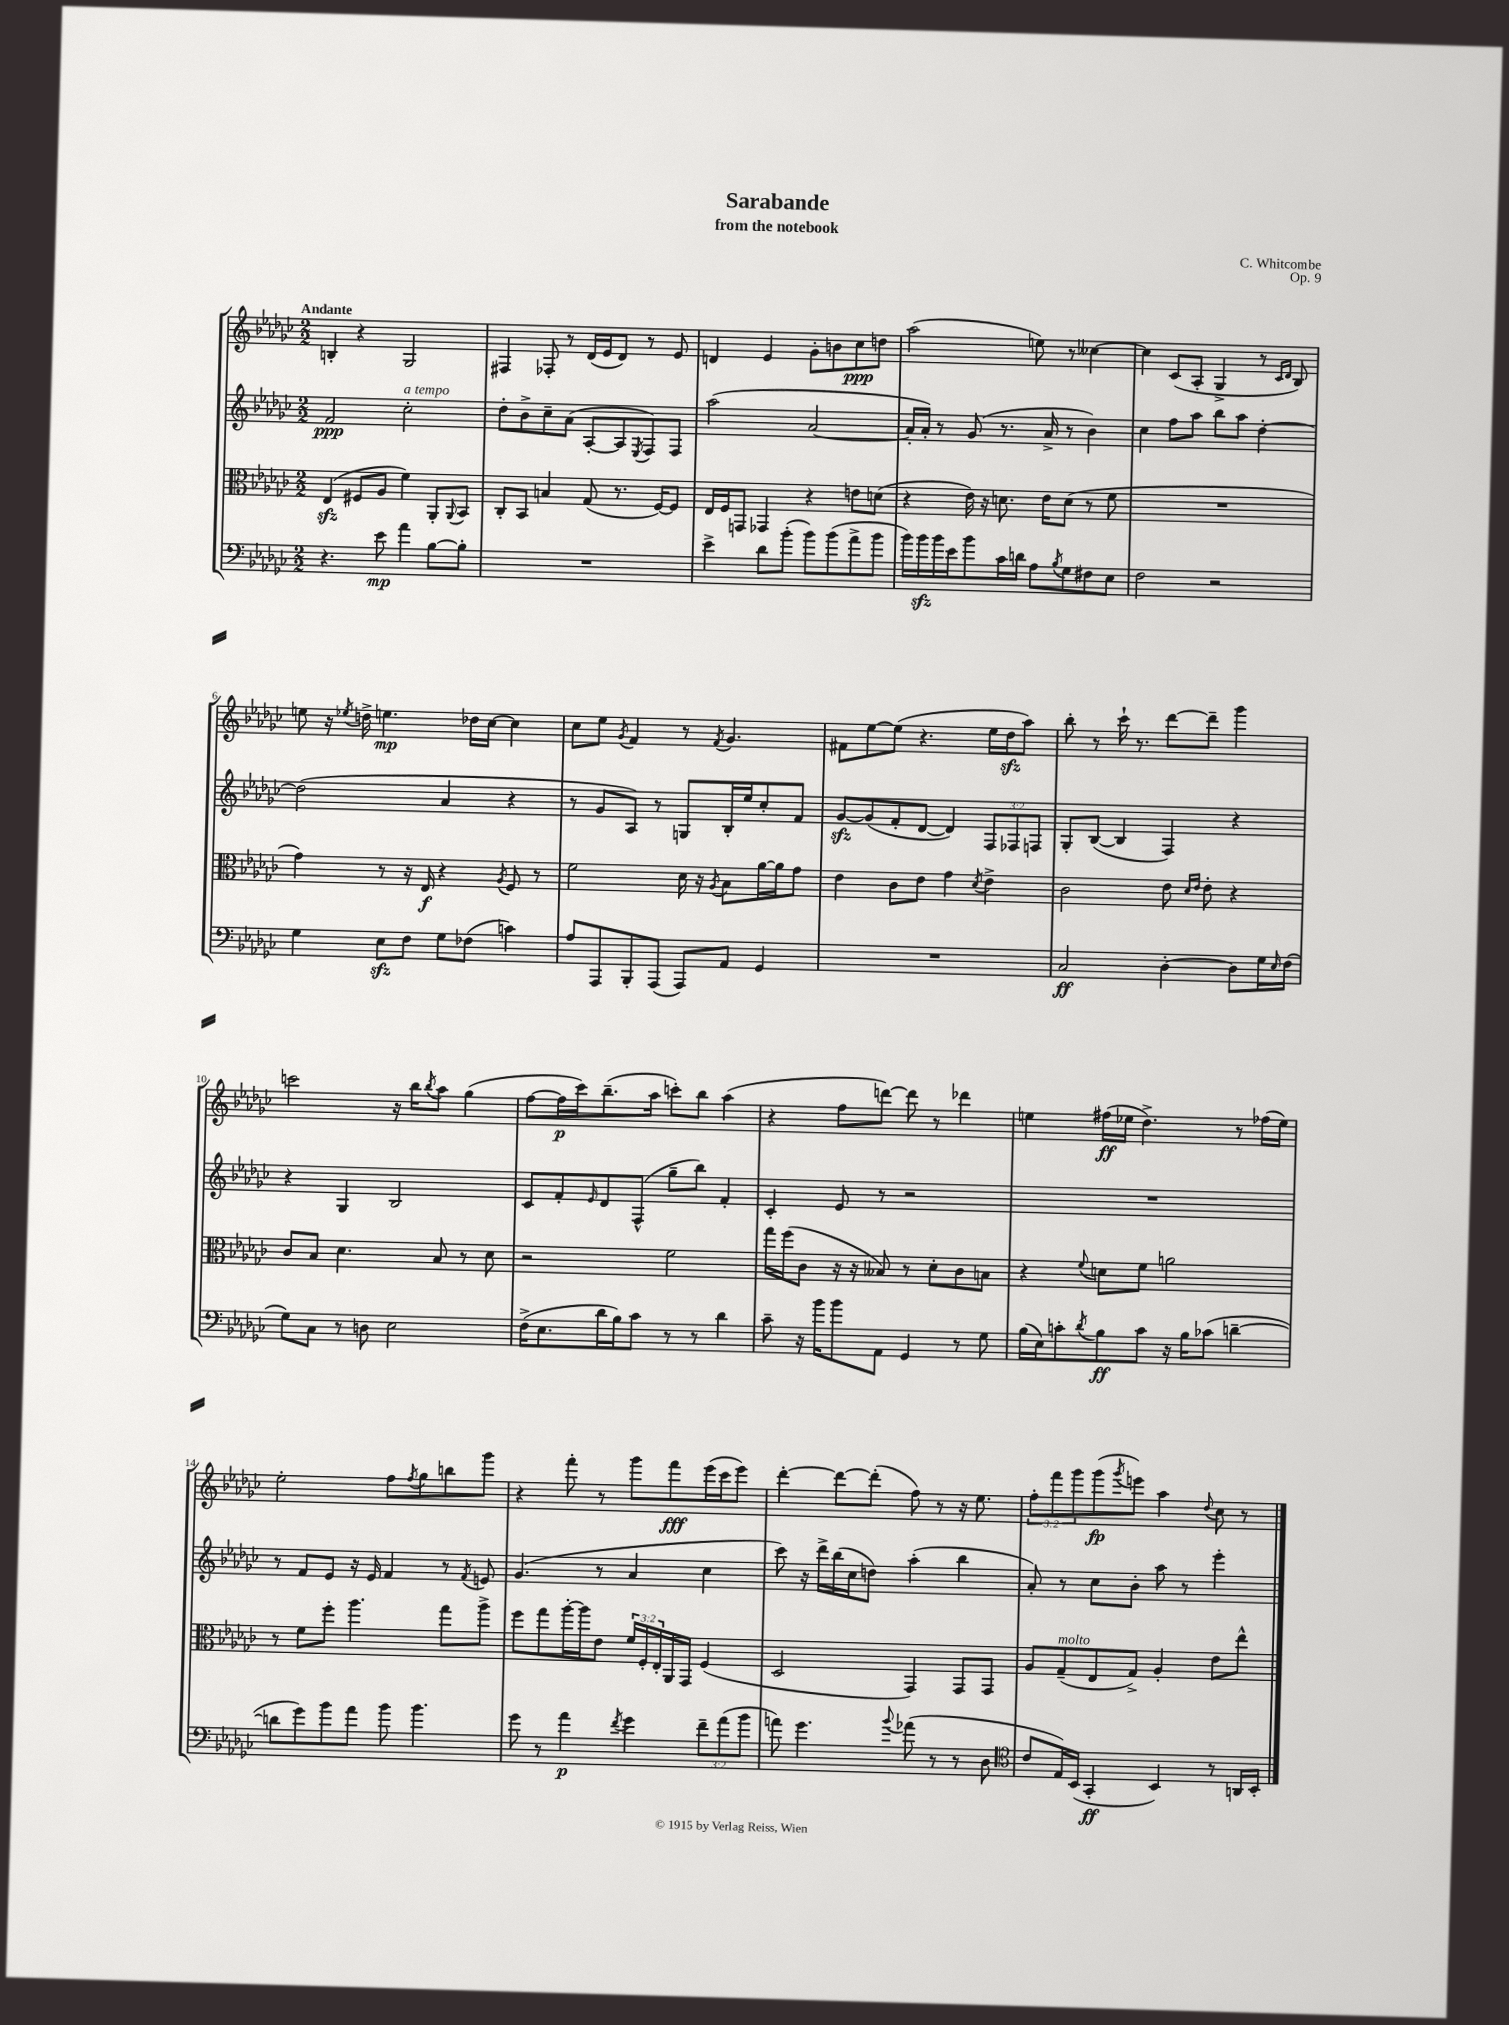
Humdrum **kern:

**kern	**dynam	**kern	**dynam	**kern	**dynam	**kern	**dynam
*part4	*part4	*part3	*part3	*part2	*part2	*part1	*part1
*staff4	*staff4	*staff3	*staff3	*staff2	*staff2	*staff1	*staff1
*clefF4	*	*clefC3	*	*clefG2	*	*clefG2	*
*k[b-e-a-d-g-c-]	*	*k[b-e-a-d-g-c-]	*	*k[b-e-a-d-g-c-]	*	*k[b-e-a-d-g-c-]	*
*M2/2	*	*M2/2	*	*M2/2	*	*M2/2	*
=1	=1	=1	=1	=1	=1	=1	=1
!	!	!	!	!	!	!LO:TX:a:B:t=Andante	!
4.r	.	(4E-zz/	.	2f/	ppp	4Bn'/	.
.	.	8F#X/L	.	.	.	4r	.
8e-\	mp	8A-/J	.	.	.	.	.
!	!	!	!	!LO:TX:a:i:t=a tempo	!	!	!
4a-\	.	4f\)	.	2cc-'\	.	2G-/	.
[8B-\L	.	8AA-'/L	.	.	.	.	.
.	.	8qqAA-/	.	.	.	.	.
8B-'\J]	.	8BB-/J	.	.	.	.	.
=2	=2	=2	=2	=2	=2	=2	=2
1r	.	8C-'/L	.	8dd-'\L	.	4F#X/	.
.	.	8BB-/J	.	8b-^\	.	.	.
.	.	4Bn/	.	8cc-~\	.	8F-X'/	.
.	.	.	.	(8a-\J	.	8r	.
.	.	(8G-/	.	[8A-'/L	.	(16d-/LL	.
.	.	.	.	.	.	16e-/J	.
.	.	8.r	.	8A-/]	.	8d-/J)	.
.	.	.	.	8qE-/	.	.	.
.	.	.	.	8F/)	.	8r	.
.	.	[16F/KL)	.	.	.	.	.
.	.	8F/J]	.	8F/J	.	8e-/	.
=3	=3	=3	=3	=3	=3	=3	=3
4e-^\	.	16E-/LL	.	(2aa-\	.	4dn/	.
.	.	16F/J	.	.	.	.	.
.	.	8GGn/J	.	.	.	.	.
8d-\L	.	4GG-X/	.	.	.	4e-/	.
(8b-'\J	.	.	.	.	.	.	.
8b-\L)	.	4r	.	[2a-/	.	8g-'\L	.
(8b-\	.	.	.	.	.	8bn\	.
8a-^\	.	8en\L	.	.	.	8cc-\	ppp
8b-\J	.	(8dn\J	.	.	.	8ddn\J	.
=4	=4	=4	=4	=4	=4	=4	=4
16b-\LL)	.	4r	.	16a-'/LL]	.	(2aa-\	.
16b-zz\	.	.	.	16a-'/JJ)	.	.	.
16b-\	.	.	.	8r	.	.	.
16e-\J	.	.	.	.	.	.	.
8b-\	.	16e-\)	.	(8g-/	.	.	.
.	.	16r	.	.	.	.	.
16c-\L	.	8.dn\	.	8.r	.	.	.
16dn\JJ	.	.	.	.	.	.	.
8A-\L	.	.	.	.	.	8een\)	.
.	.	16e-\KL	.	16a-^/	.	.	.
8qB-/	.	.	.	.	.	.	.
8G-\	.	(8d\J	.	8r	.	8r	.
8F#X\	.	8r	.	4b-\)	.	[4cc--X\	.
8E-\J	.	8f\	.	.	.	.	.
=5	=5	=5	=5	=5	=5	=5	=5
2F\	.	1r	.	4cc-\	.	4cc--\]	.
.	.	.	.	8ff\L	.	(8c-/L	.
.	.	.	.	8aa-\J	.	8A-'/J	.
2r	.	.	.	8bb-\L	.	4G-^/	.
.	.	.	.	8aa-\J	.	.	.
.	.	.	.	[4dd-'\	.	8r	.
.	.	.	.	.	.	16qqc-/LL	.
.	.	.	.	.	.	16qqd-/JJ	.
.	.	.	.	.	.	8B-/)	.
!!LO:LB:g=z
=6	=6	=6	=6	=6	=6	=6	=6
4G-\	.	4g-\)	.	(2dd-\]	.	8een\	.
.	.	.	.	.	.	16r	.
.	.	.	.	.	.	8qee-X/	.
.	.	.	.	.	.	16ddn^\	.
8E-zz\L	.	8r	.	.	.	4.een\	mp
8F\J	.	16r	.	.	.	.	.
.	.	16E-/	f	.	.	.	.
8G-\L	.	4r	.	4a-/	.	.	.
(8F-X\J	.	.	.	.	.	16dd-X\LL	.
.	.	.	.	.	.	[16cc-\JJ	.
.	.	8qA-/	.	.	.	.	.
4cn\)	.	8F/	.	4r	.	4cc-\]	.
.	.	8r	.	.	.	.	.
=7	=7	=7	=7	=7	=7	=7	=7
8A-/L	.	2f\	.	8r	.	8cc-\L	.
8AAA-/	.	.	.	8g-/L	.	8ee-\J	.
.	.	.	.	.	.	8qg-/	.
8BBB-'/	.	.	.	8A-/J)	.	4f/	.
(8AAA-/J	.	.	.	8r	.	.	.
8AAA-/L)	.	16d-\	.	8Gn/L	.	8r	.
.	.	16r	.	.	.	.	.
.	.	8qA-/	.	.	.	8qf/	.
8AA-/J	.	8B-\L	.	16B-'/L	.	4.g-/	.
.	.	.	.	16ee-/J	.	.	.
4GG-/	.	[16a-\L	.	8cc-'/	.	.	.
.	.	16a-\J]	.	.	.	.	.
.	.	8g-\J	.	8f/J	.	.	.
=8	=8	=8	=8	=8	=8	=8	=8
1r	.	4e-\	.	[8g-zz/L	.	8f#X\L	.
.	.	.	.	(8g-/]	.	[8ee-\	.
.	.	8c-\L	.	8f'/	.	(8ee-\J]	.
.	.	8e-\J	.	[8d-/J	.	4.r	.
.	.	4g-\	.	4d-/])	.	.	.
.	.	8qd-/	.	.	.	.	.
.	.	4e-^\	.	12F/L	.	16ee-\LL	.
.	.	.	.	.	.	16dd-zz\J	.
.	.	.	.	12F-X/	.	.	.
.	.	.	.	.	.	8aa-\J)	.
.	.	.	.	12Fn/J	.	.	.
=9	=9	=9	=9	=9	=9	=9	=9
2C-/	ff	2c-\	.	8G-'/L	.	8bb-'\	.
.	.	.	.	([8B-/J	.	8r	.
.	.	.	.	4B-/]	.	16ccc-`\	.
.	.	.	.	.	.	8.r	.
[4D-'\	.	8e-\	.	4F/)	.	[8ddd-\L	.
.	.	16qqd-/LL	.	.	.	.	.
.	.	16qqe-/JJ	.	.	.	.	.
.	.	8e-'\	.	.	.	8ddd-~\J]	.
8D-\L]	.	4r	.	4r	.	4ggg-\	.
16G-\L	.	.	.	.	.	.	.
16qqE-/	.	.	.	.	.	.	.
(16F\JJ	.	.	.	.	.	.	.
!!LO:LB:g=z
=10	=10	=10	=10	=10	=10	=10	=10
8G-\L)	.	8c-/L	.	4r	.	2cccn\	.
8C-\J	.	8B-/J	.	.	.	.	.
8r	.	4.d-\	.	4G-/	.	.	.
8Dn\	.	.	.	.	.	.	.
2E-\	.	.	.	2B-/	.	16r	.
.	.	.	.	.	.	16bb-\KL	.
.	.	.	.	.	.	8qbb-/	.
.	.	8B-/	.	.	.	8aa-\J	.
.	.	8r	.	.	.	(4gg-\	.
.	.	8d-\	.	.	.	.	.
=11	=11	=11	=11	=11	=11	=11	=11
(16F^\KL	.	2r	.	8c-/L	.	[8ff\L	.
8.E-\	.	.	.	.	.	.	.
.	.	.	.	8f'/	.	16ff\L]	p
.	.	.	.	.	.	16ccc-\J)	.
.	.	.	.	16qqe-/	.	.	.
16d-\L	.	.	.	8d-/	.	(8.bb-~\	.
16B-\J)	.	.	.	.	.	.	.
8c-\J	.	.	.	(8F^^/J	.	.	.
.	.	.	.	.	.	16aa-\Jk	.
8r	.	2f\	.	8gg-~\L	.	8cccn'\L)	.
8r	.	.	.	8bb-\J)	.	8bb-\J	.
4d-\	.	.	.	4f'/	.	(4aa-\	.
=12	=12	=12	=12	=12	=12	=12	=12
8c-~\	.	16gg-\LL	.	4c-'/	.	4r	.
.	.	(16ff\J	.	.	.	.	.
16r	.	8c-\J	.	.	.	.	.
16b-\KL	.	.	.	.	.	.	.
8b-\	.	16r	.	8e-/	.	8ff\L	.
.	.	16r	.	.	.	.	.
8AA-\J	.	8B--X/)	.	8r	.	[8dddn\J)	.
4GG-/	.	8r	.	2r	.	8ddd\]	.
.	.	8d-'\L	.	.	.	8r	.
8r	.	8c-\	.	.	.	4ddd-X\	.
8G-\	.	8Bn\J	.	.	.	.	.
=13	=13	=13	=13	=13	=13	=13	=13
(16B-\LL	.	4r	.	1r	.	4een\	.
16E-\J)	.	.	.	.	.	.	.
8cn'\	.	.	.	.	.	.	.
8qd-/	.	8qqf/	.	.	.	.	.
8B-\	ff	8dn\L	.	.	.	(16ff#X\LL	ff
.	.	.	.	.	.	16ee-X\JJ	.
8c\J	.	8f\J	.	.	.	4.dd-^\)	.
16r	.	2an\	.	.	.	.	.
16B-\KL	.	.	.	.	.	.	.
(8c-X\J	.	.	.	.	.	.	.
[4dn~\	.	.	.	.	.	8r	.
.	.	.	.	.	.	(16ff-X\LL	.
.	.	.	.	.	.	16ee-\JJ)	.
!!LO:LB:g=z
=14	=14	=14	=14	=14	=14	=14	=14
8dn\L]	.	8r	.	8r	.	2ee-'\	.
8g-\)	.	8f\L	.	8f/L	.	.	.
8b-\	.	8ff'\J	.	8e-/J	.	.	.
8a-\J	.	4.aa-\	.	16r	.	.	.
.	.	.	.	16e-/	.	.	.
8b-\	.	.	.	4f/	.	8ff\L	.
.	.	.	.	.	.	8qff/	.
4.b-\	.	.	.	.	.	8gg-\	.
.	.	8gg-\L	.	8r	.	8bbn\	.
.	.	.	.	8qf/	.	.	.
.	.	8aa-^\J	.	8en/	.	8ggg-\J	.
=15	=15	=15	=15	=15	=15	=15	=15
8g-\	.	8ff\L	.	(4.g-/	.	4r	.
8r	.	8gg-\	.	.	.	.	.
4a-\	p	[16aa-'\L	.	.	.	8fff'\	.
.	.	16aa-\J]	.	.	.	.	.
.	.	8e-\J	.	8r	.	8r	.
8qf/	.	.	.	.	.	.	.
4g-\	.	24f/LL	.	4a-/	.	8ggg-\L	.
.	.	24F'/	.	.	.	.	.
.	.	24E-'/	.	.	.	.	.
.	.	16AA-/	.	.	.	8fff\	fff
.	.	16GG-/JJ	.	.	.	.	.
12f~\L	.	(4F/	.	4cc-\	.	(16eee-\L	.
.	.	.	.	.	.	16ccc-\J	.
(12a-\	.	.	.	.	.	.	.
.	.	.	.	.	.	8eee-\J)	.
12b-\J	.	.	.	.	.	.	.
=16	=16	=16	=16	=16	=16	=16	=16
8an\)	.	2D-/	.	8ccc-\)	.	[4ddd-'\	.
4.g-\	.	.	.	16r	.	.	.
.	.	.	.	16ddd-^\LL	.	.	.
.	.	.	.	(16bb-\	.	8ddd-\L_	.
.	.	.	.	16cc-\J	.	.	.
.	.	.	.	8ddn\J)	.	(8ddd-'\J]	.
8qqb-/	.	.	.	.	.	.	.
(8a-X\	.	4GG-/)	.	(4aa-'\	.	8ff\)	.
8r	.	.	.	.	.	8r	.
8r	.	8GG-/L	.	4bb-\	.	16r	.
.	.	.	.	.	.	8.ee-\	.
8D-\	.	8GG-/J	.	.	.	.	.
=17	=17	=17	=17	=17	=17	=17	=17
*clefC4	*	*	*	*	*	*	*
8c-/L	.	8A-/L	.	8a-'/)	.	12ff'\L	.
.	.	.	.	.	.	12fff\	.
!	!	!LO:TX:a:i:t=molto	!	!	!	!	!
16E-/L)	.	(8G-~/	.	8r	.	.	.
.	.	.	.	.	.	12ggg-\	.
(16BB-/JJ	.	.	.	.	.	.	.
4GG-'/	ff	8E-/	.	8cc-\L	.	(8ggg-\	fp
.	.	.	.	.	.	8qggg-/	.
.	.	8G-^/J)	.	8b-'\J	.	8eeen\J)	.
4BB-/)	.	4A-'/	.	8aa-\	.	4aa-\	.
.	.	.	.	8r	.	.	.
.	.	.	.	.	.	8qqdd-/	.
8r	.	8e-\L	.	4eee-'\	.	8cc-\	.
16AAn/LL	.	8ee-^^\J	.	.	.	8r	.
16BB-'/JJ	.	.	.	.	.	.	.
==	==	==	==	==	==	==	==
*-	*-	*-	*-	*-	*-	*-	*-
